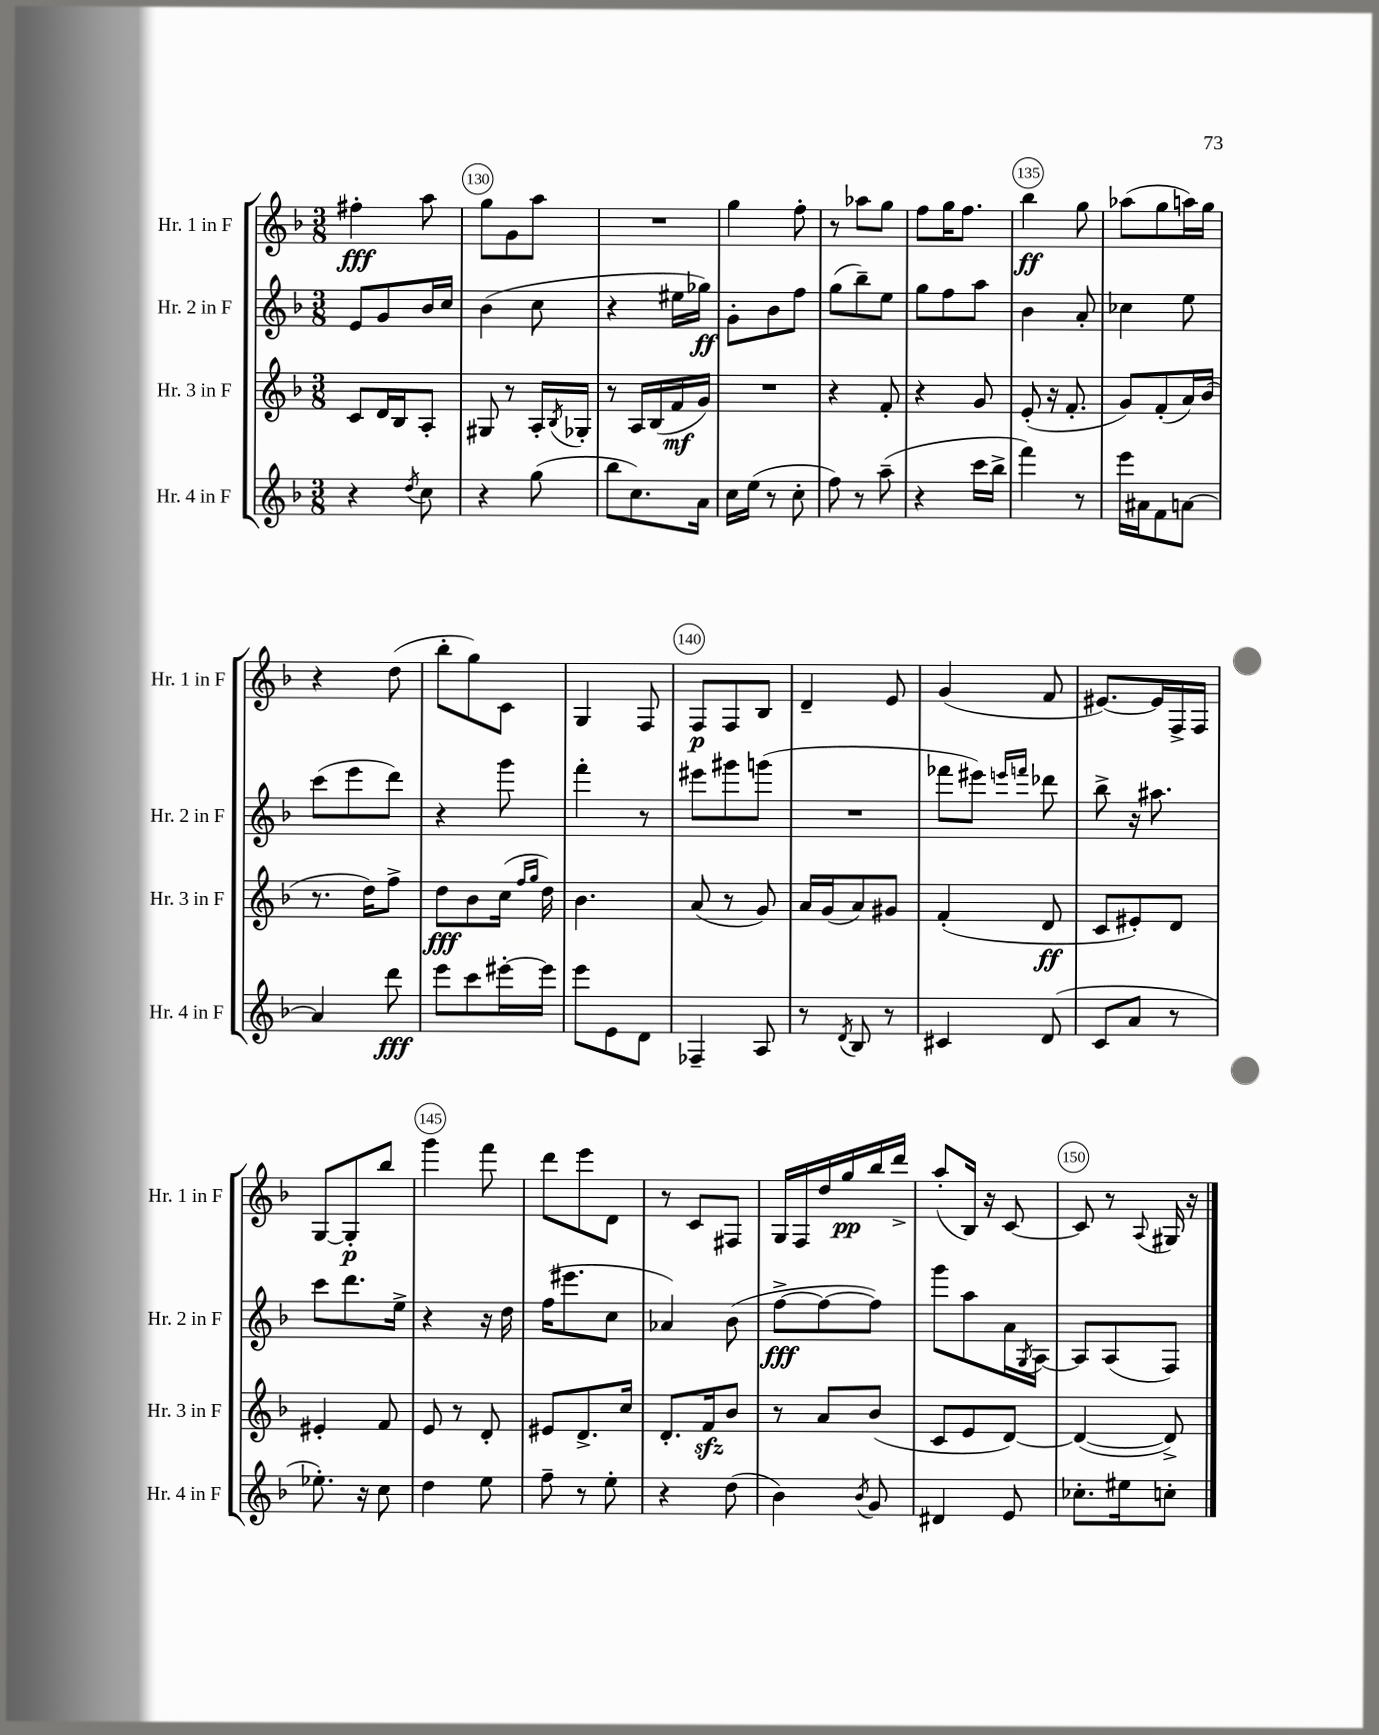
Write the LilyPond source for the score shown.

<<
\new StaffGroup <<
\new Staff = "s0" \with { instrumentName = "Hr. 1 in F" shortInstrumentName = "Hr. 1 in F" } {
    \clef treble \key f \major \numericTimeSignature \time 3/8
    fis''4-.\fff a''8 |
    g''8 g'8 a''8 |
    R4. |
    g''4 f''8-. |
    r8 aes''8 g''8 |
    f''8 g''16 f''8. |
    bes''4\ff g''8 |
    aes''8( g''8 a''16) g''16 |
    r4 d''8( |
    bes''8-. g''8) c'8 |
    g4 f8 |
    f8\p f8 bes8 |
    d'4-- e'8 |
    g'4( f'8 |
    eis'8.~) eis'16 f16-> f16 |
    g8~ g8-.\p bes''8 |
    g'''4 f'''8 |
    d'''8 e'''8 d'8 |
    r8 c'8 fis8 |
    g16 f16 d''16 g''16\pp bes''16 d'''16-> |
    a''8-.( bes16) r16 c'8~ |
    c'8 r8 \appoggiatura { a8 } gis16 r16 \bar "|." |
}
\new Staff = "s1" \with { instrumentName = "Hr. 2 in F" shortInstrumentName = "Hr. 2 in F" } {
    \clef treble \key f \major \numericTimeSignature \time 3/8
    e'8 g'8 bes'16 c''16 |
    bes'4( c''8 |
    r4 eis''16 ges''16\ff) |
    g'8-. bes'8 f''8 |
    g''8( bes''8--) e''8 |
    g''8 f''8 a''8 |
    bes'4 a'8-. |
    ces''4 e''8 |
    c'''8( e'''8 d'''8) |
    r4 g'''8 |
    f'''4-. r8 |
    eis'''8 gis'''8 g'''8( |
    R4. |
    fes'''8 eis'''8) \grace { e'''16 f'''16 } des'''8 |
    bes''8-> r16 ais''8. |
    c'''8 d'''8. e''16-> |
    r4 r16 d''16 |
    f''16( eis'''8. c''8 |
    aes'4) bes'8( |
    f''8~->\fff f''8~ f''8) |
    g'''8 a''8 a'16 \acciaccatura { g8 } a16~ |
    a8 a8( f8) \bar "|." |
}
\new Staff = "s2" \with { instrumentName = "Hr. 3 in F" shortInstrumentName = "Hr. 3 in F" } {
    \clef treble \key f \major \numericTimeSignature \time 3/8
    c'8 d'16 bes16 a8-. |
    gis8 r8 a16-. \acciaccatura { bes8 } ges16-. |
    r8 a16 bes16( f'16\mf g'16) |
    R4. |
    r4 f'8-. |
    r4 g'8 |
    e'8-.( r16 f'8.-. |
    g'8) f'8-.( a'16) bes'16( |
    r8. d''16) f''8-> |
    d''8\fff bes'8 c''16( \grace { f''16 g''16 } d''16) |
    bes'4. |
    a'8( r8 g'8) |
    a'16 g'16( a'8) gis'8 |
    f'4-.( d'8\ff |
    c'8 eis'8-.) d'8 |
    eis'4-. f'8 |
    e'8 r8 d'8-. |
    eis'8 d'8.-> c''16 |
    d'8.-. f'16\sfz bes'8 |
    r8 a'8 bes'8( |
    c'8 e'8 d'8~) |
    d'4~( d'8->) \bar "|." |
}
\new Staff = "s3" \with { instrumentName = "Hr. 4 in F" shortInstrumentName = "Hr. 4 in F" } {
    \clef treble \key f \major \numericTimeSignature \time 3/8
    r4 \acciaccatura { d''8 } c''8 |
    r4 g''8( |
    bes''8 c''8.) a'16 |
    c''16 e''16( r8 c''8-. |
    f''8) r8 a''8--( |
    r4 c'''16 bes''16-> |
    f'''4) r8 |
    e'''16 ais'16 f'8 a'8~ |
    a'4 d'''8\fff |
    e'''8 c'''8 eis'''16~-. eis'''16 |
    e'''8 e'8 d'8 |
    fes4-- a8 |
    r8 \acciaccatura { d'8 } bes8 r8 |
    cis'4 d'8( |
    c'8 a'8 r8 |
    ees''8.-.) r16 c''8 |
    d''4 e''8 |
    f''8-- r8 e''8-. |
    r4 d''8( |
    bes'4) \acciaccatura { bes'8 } g'8 |
    dis'4 e'8 |
    ces''8.-. eis''16 c''8-. \bar "|." |
}
>>
>>
\layout { \context { \Score currentBarNumber = #129 \override BarNumber.break-visibility = ##(#f #t #t) barNumberVisibility = #(every-nth-bar-number-visible 5) \override BarNumber.stencil = #(make-stencil-circler 0.1 0.3 ly:text-interface::print) } }
